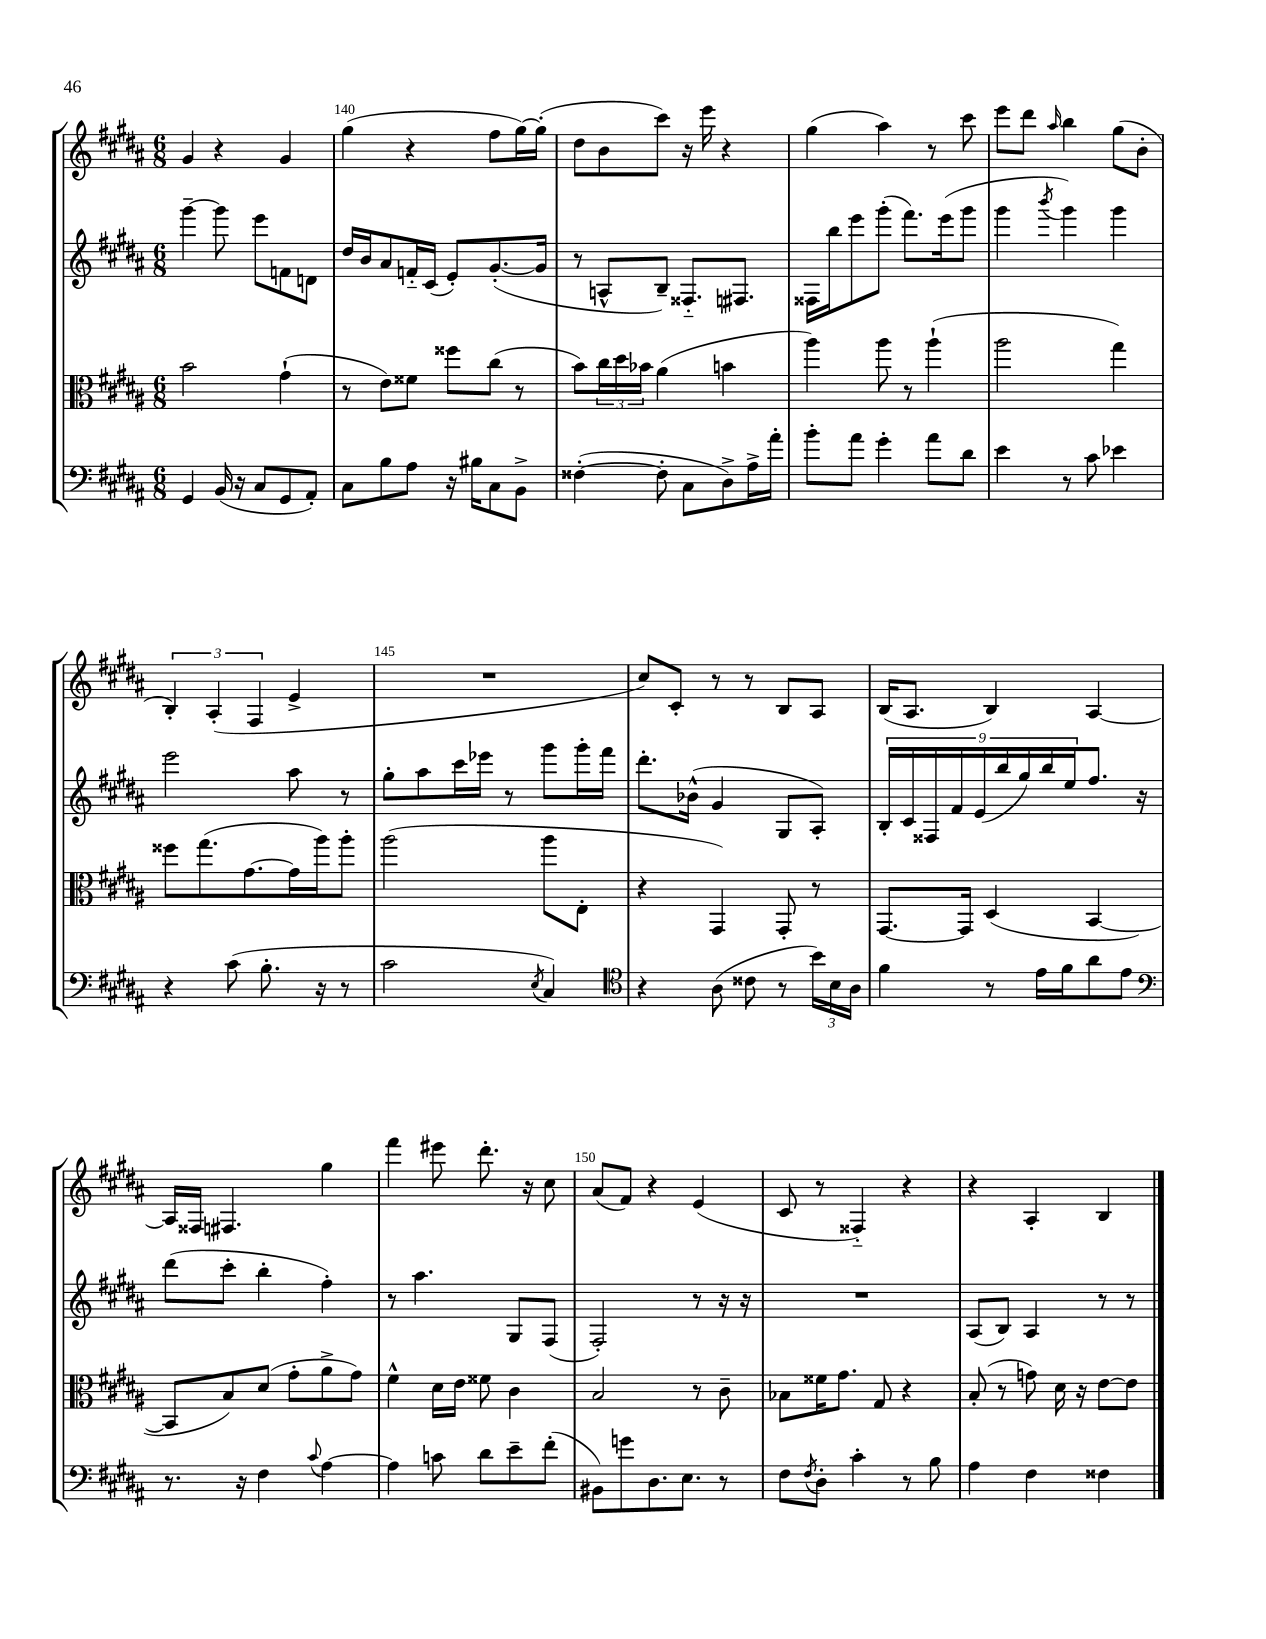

**kern	**kern	**kern	**kern
*part4	*part3	*part2	*part1
*staff4	*staff3	*staff2	*staff1
*clefF4	*clefC3	*clefG2	*clefG2
*k[f#c#g#d#a#]	*k[f#c#g#d#a#]	*k[f#c#g#d#a#]	*k[f#c#g#d#a#]
*M6/8	*M6/8	*M6/8	*M6/8
=139	=139	=139	=139
4GG#/	2b\	[4ggg#~\	4g#/
(16BB/	.	8ggg#\]	4r
16r	.	.	.
8C#/L	.	8eee\L	.
8GG#/	(4g#`\	8fn\	4g#/
8AA#'/J)	.	8dn\J	.
=140	=140	=140	=140
8C#\L	8r	16dd#/LL	(4gg#\
.	.	16b/J	.
8B\	8e\L)	8a#/	.
8A#\J	8f##X\J	16fn/L	4r
.	.	(16c#/JJ	.
16r	8ff##X\L	8e'/L)	.
16B#X\KL	.	.	.
8C#\	(8cc#\J	([8.g#'/	8ff#\L
8BB^\J	8r	.	[16gg#\L)
.	.	16g#/Jk]	(16gg#'\JJ]
=141	=141	=141	=141
([4F##X'\	8b\L)	8r	8dd#\L
.	24cc#\L	8An^^/L	8b\
.	24dd#\	.	.
.	24b-X\JJ	.	.
8F##'\]	(4a#\	8B~/J)	8ccc#\J)
8C#\L	.	8.F##X/L	16r
.	.	.	16eee\
8D#^\)	4bn\	.	4r
.	.	8.F#X/J	.
16A#^\L	.	.	.
16a#'\JJ	.	.	.
=142	=142	=142	=142
8b'\L	4aa#\)	16F##X\LL	(4gg#\
.	.	16bb\J	.
8a#\J	.	8eee\	.
4g#'\	8aa#\	(8ggg#'\J	4aa#\)
.	8r	8.fff#\L)	.
8a#\L	(4aa#`\	.	8r
.	.	(16eee\k	.
8d#\J	.	8ggg#\J	8ccc#\
=143	=143	=143	=143
4e\	2aa#\	4ggg#\	8eee\L
.	.	.	8ddd#\J
.	.	8qbbb/	16qqaa#/
8r	.	4ggg#\)	4bb\
8c#\	.	.	.
4e-X\	4gg#\)	4ggg#\	(8gg#\L
.	.	.	8b'\J
!!LO:LB:g=z
=144	=144	=144	=144
4r	8ff##X\L	2eee\	6B'/)
.	(8.gg#\	.	.
.	.	.	(6A#'/
(8c#\	.	.	.
.	[8.g#\	.	.
.	.	.	6F#/
8.B'\	.	.	.
.	16g#\L]	8aa#\	4e^/
16r	16aa#\J)	.	.
8r	8aa#'\J	8r	.
=145	=145	=145	=145
2c#\	(2aa#\	8gg#'\L	2.r
.	.	8aa#\	.
.	.	16ccc#\L	.
.	.	16eee-X\JJ	.
.	.	8r	.
8qE/	.	.	.
4C#/)	8aa#\L	8ggg#\L	.
.	8E'\J	16ggg#'\L	.
.	.	16fff#\JJ	.
=146	=146	=146	=146
*clefC4	*	*	*
4r	4r	8.ddd#'\L	8cc#/L)
.	.	.	8c#'/J
.	.	(16b-X^^\Jk	.
(8A#\	4GG#/)	4g#/	8r
8c##X\	.	.	8r
8r	8GG#'/	8G#/L	8B/L
24b\LL)	8r	8A#'/J)	8A#/J
24B\	.	.	.
24A#\JJ	.	.	.
=147	=147	=147	=147
4f#\	[8.GG#/L	18B'/LL	(16B/KL
.	.	18c#/	.
.	.	.	8.A#/J
.	.	18F##X/	.
.	.	18f#/	.
.	16GG#/Jk]	.	.
.	.	(18e/	.
8r	(4D#/	.	4B/)
.	.	18bb/	.
.	.	18gg#/)	.
16e\LL	.	.	.
.	.	18bb/	.
16f#\J	.	.	.
.	.	18ee/J	.
8a#\	[4BB/	8.ff#/J	[4A#/
8e\J	.	.	.
.	.	16r	.
!!LO:LB:g=z
=148	=148	=148	=148
*clefF4	*	*	*
8.r	8BB/L]	(8ddd#\L	16A#/LL]
.	.	.	16F##X/JJ
.	8B/)	8ccc#'\J	4.F#X/
16r	.	.	.
4F#\	(8d#/J	4bb'\	.
.	8g#'\L	.	.
8qqc#/	.	.	.
[4A#\	8a#^\	4ff#'\)	4gg#\
.	8g#\J)	.	.
=149	=149	=149	=149
4A#\]	4f#^^\	8r	4fff#\
.	.	4.aa#\	.
8cn\	16d#\LL	.	8eee#X\
.	16e\JJ	.	.
8d#\L	8f##X\	.	8.ddd#'\
8e~\	4c#\	8G#/L	.
.	.	.	16r
(8f#'\J	.	(8F#/J	8cc#\
=150	=150	=150	=150
8BB#X\L)	2B/	2F#'/)	(8a#/L
8gn\	.	.	8f#/J)
8.D#\	.	.	4r
8.E\J	.	.	.
.	8r	8r	(4e/
8r	8c#~\	16r	.
.	.	16r	.
=151	=151	=151	=151
8F#\L	8B-X\L	2.r	8c#/
8qF#/	.	.	.
8D#'\J	16f##X\K	.	8r
.	8.g#\J	.	.
4c#'\	.	.	4F##X/)
.	8G#/	.	.
8r	4r	.	4r
8B\	.	.	.
=152	=152	=152	=152
4A#\	(8B'/	(8A#/L	4r
.	8r	8B/J)	.
4F#\	8gn\)	4A#/	4A#'/
.	16d#\	.	.
.	16r	.	.
4F##X\	[8e\L	8r	4B/
.	8e\J]	8r	.
==	==	==	==
*-	*-	*-	*-
